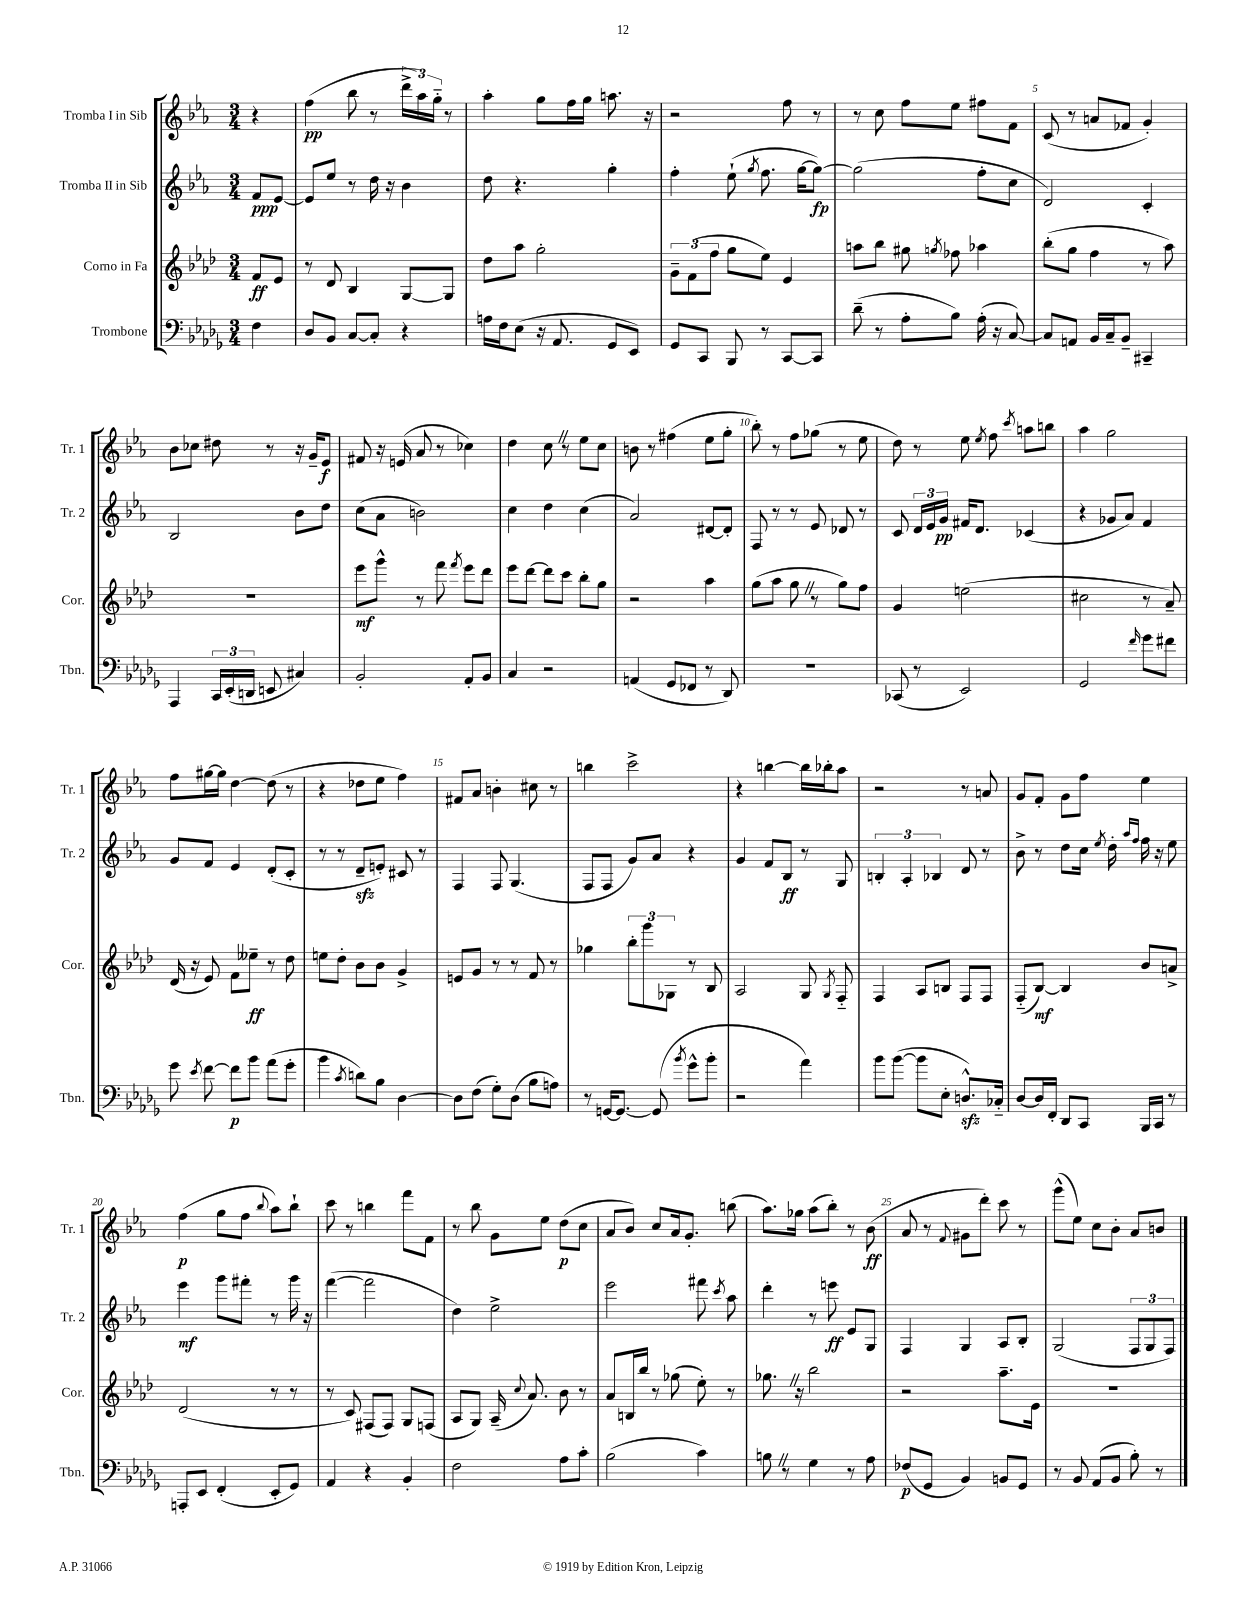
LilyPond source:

<<
\new StaffGroup <<
\new Staff = "s0" \with { instrumentName = "Tromba I in Sib" shortInstrumentName = "Tr. 1" } {
    \clef treble \key ees \major \numericTimeSignature \time 3/4 \partial 4
    \autoBeamOff r4 |
    f''4\pp( bes''8 r8 \tuplet 3/2 { d'''16[-> aes''16) g''16]-_ } r8 |
    aes''4-. g''8[ f''16 g''16] a''8. r16 |
    r2 f''8 r8 |
    r8 c''8 f''8[ ees''8] fis''8[ f'8] |
    c'8( r8 a'8[ fes'8] g'4-.) |
    bes'8[ ces''8] dis''8 r8 r16 g'16[-- ees'8]\f |
    fis'8 r16 e'16( aes'8 r8 ces''4) |
    d''4 c''8 \once \override BreathingSign.text = \markup { \musicglyph "scripts.caesura.straight" } \breathe r8 ees''8[ c''8] |
    b'8 r8 fis''4( ees''8[ g''8]-. |
    bes''8-.) r8 f''8[ ges''8]( r8 ees''8 |
    d''8) r8 ees''8 \acciaccatura { ees''8 } f''8 \acciaccatura { c'''8 } a''8[ b''8] |
    aes''4 g''2 |
    f''8[ gis''16~ gis''16] d''4~ d''8( r8 |
    r4 des''8[ ees''8] f''4) |
    fis'8[ aes'8] b'4-. cis''8 r8 |
    b''4 c'''2-> |
    r4 b''4~ b''16[ bes''16-. aes''8] |
    r2 r8 a'8 |
    g'8[ f'8]-. g'8[ f''8] ees''4 |
    f''4\p( g''8[ f''8] \appoggiatura { bes''8 } aes''8[) bes''8]-! |
    c'''8 r8 b''4 f'''8[ f'8] |
    r8 bes''8 g'8[ ees''8] d''8[\p( c''8] |
    aes'8[ bes'8]) c''8[ aes'16 g'8.]-. b''8( |
    aes''8.[) ges''16] aes''8[( bes''8]-.) r8 bes'8\ff( |
    aes'8 r8 \appoggiatura { f'8 } gis'8[ d'''8]-.) c'''8 r8 |
    g'''8[-^( ees''8]) c''8[ bes'8]-. aes'8[ b'8] \bar "|." |
}
\new Staff = "s1" \with { instrumentName = "Tromba II in Sib" shortInstrumentName = "Tr. 2" } {
    \clef treble \key ees \major \numericTimeSignature \time 3/4 \partial 4
    \autoBeamOff f'8[\ppp ees'8]~ |
    ees'8[ ees''8] r8 d''16 r16 bes'4 |
    d''8 r4. g''4-. |
    f''4-. ees''8-!( \acciaccatura { g''8 } f''8. g''16[~ g''8]~\fp) |
    g''2( f''8[-. c''8] |
    d'2) c'4-. |
    bes2 bes'8[ d''8] |
    c''8[( aes'8] b'2) |
    c''4 d''4 c''4( |
    aes'2) dis'8[~ dis'8]-. |
    f8 r8 r8 ees'8 des'8 r8 |
    c'8 \tuplet 3/2 { d'16[ ees'16 g'16]\pp } fis'16[ d'8.] ces'4( |
    r4 ges'8[ aes'8]) f'4 |
    g'8[ f'8] ees'4 d'8[-.( c'8]-. |
    r8 r8 d'8[--\sfz e'8]-.) cis'8 r8 |
    f4 f8 g4.( |
    f8[ f8] g'8[) aes'8] r4 |
    g'4 f'8[ bes8]\ff r8 g8 |
    \tuplet 3/2 { b4-. aes4-. bes4 } d'8 r8 |
    bes'8-> r8 d''8[ c''16] \acciaccatura { ees''8 } d''16-. \grace { aes''16[ f''16] } f''16 r16 ees''8 |
    ees'''4\mf g'''8[ fis'''8]-. r8 g'''16 r16 |
    f'''4~( f'''2 |
    d''4) ees''2-> |
    ees'''2 fis'''8 \acciaccatura { c'''8 } aes''8 |
    d'''4-. r8 e'''8\ff ees'8[ g8] |
    f4 g4 aes8[ bes8]-. |
    g2( \tuplet 3/2 { f8[ g8 f8]) } \bar "|." |
}
\new Staff = "s2" \with { instrumentName = "Corno in Fa" shortInstrumentName = "Cor." } {
    \clef treble \key aes \major \numericTimeSignature \time 3/4 \partial 4
    \autoBeamOff f'8[\ff ees'8] |
    r8 des'8 bes4 g8[~ g8] |
    des''8[ aes''8] g''2-. |
    \tuplet 3/2 { g'8[-- f'8( f''8] } g''8[ ees''8]) ees'4 |
    a''8[ bes''8] gis''8 \acciaccatura { g''8 } fes''8 aes''4 |
    bes''8[-.( g''8] f''4 r8 aes''8) |
    R2. |
    ees'''8[\mf g'''8]-^ r8 f'''8 \acciaccatura { f'''8 } ees'''8[ des'''8] |
    ees'''8[ des'''8]~ des'''8[ c'''8] bes''8[-. g''8] |
    r2 aes''4 |
    g''8[( aes''8] g''8 \once \override BreathingSign.text = \markup { \musicglyph "scripts.caesura.straight" } \breathe r8 g''8[) f''8] |
    g'4 e''2( |
    cis''2 r8 aes'8--) |
    des'16( r16 ees'8) f'8[ eeses''8]--\ff r8 des''8 |
    e''8[ des''8]-. bes'8[ bes'8] g'4-> |
    e'8[ g'8] r8 r8 f'8 r8 |
    ges''4 \tuplet 3/2 { bes''8[-. g'''8 ges8] } r8 bes8 |
    aes2 g8 \acciaccatura { g8 } f8-_ |
    f4 aes8[ b8] f8[ f8] |
    f8[-_( bes8]~\mf) bes4 bes'8[ a'8]-> |
    des'2( r8 r8 |
    r8 c'8) fis8[( fis8]) g8[ f8]( |
    aes8[ g8]) aes16--( \appoggiatura { c''8 } aes'8.) bes'8 r8 |
    aes'8[ b16 bes''16] r8 ges''8( ees''8-.) r8 |
    ges''8. \once \override BreathingSign.text = \markup { \musicglyph "scripts.caesura.straight" } \breathe r16 bes''2 |
    r2 aes''8.[-- ees'16] |
    R2. \bar "|." |
}
\new Staff = "s3" \with { instrumentName = "Trombone" shortInstrumentName = "Tbn." } {
    \clef bass \key des \major \numericTimeSignature \time 3/4 \partial 4
    \autoBeamOff f4 |
    des8[ bes,8] c8[~ c8]-. r4 |
    a16[ f16 ees8]( r16 aes,8. ges,8[ ees,8]) |
    ges,8[ c,8] bes,,8 r8 c,8[~ c,8] |
    des'8--( r8 aes8[-. bes8]) aes16-.( r16 c8~) |
    c8[ a,8] bes,16[ c16-- bes,8]-- cis,4-- |
    aes,,4 \tuplet 3/2 { c,16[ ees,16-.( d,16] } e,8 cis4) |
    bes,2-. aes,8[-. bes,8] |
    c4 r2 |
    a,4( ges,8[ fes,8] r8 des,8) |
    R2. |
    ces,8( r8 ees,2) |
    ges,2 \grace { f'16 } ges'8[ fis'8] |
    ges'8 \acciaccatura { ees'8 } f'8~ f'8[\p bes'8] aes'8[( ges'8]-. |
    bes'4 \acciaccatura { c'8 } d'8[) bes8] des4~ |
    des8[ f8]( ges8[-.) des8]( bes8[ a8]) |
    r8 g,16[~ g,8.]~ g,8( \acciaccatura { bes'8 } ges'8[-^ bes'8]-. |
    r2 aes'4) |
    bes'8[ bes'8]~( bes'8[ ees8]-. d8.[-^\sfz) ces16]-_ |
    des8[~ des16 f,16]-. des,8[ c,8] bes,,16[ c,16] r8 |
    a,,8[-. ees,8] f,4-.( ees,8[-. ges,8]) |
    aes,4 r4 bes,4-. |
    f2 aes8[ c'8]-. |
    bes2( c'4) |
    b8 \once \override BreathingSign.text = \markup { \musicglyph "scripts.caesura.straight" } \breathe r8 ges4 r8 aes8 |
    fes8[\p( ges,8] bes,4) b,8[ ges,8] |
    r8 bes,8 aes,8[( bes,8] bes8-.) r8 \bar "|." |
}
>>
>>
\layout { \context { \Score \override BarNumber.break-visibility = ##(#f #t #t) barNumberVisibility = #(every-nth-bar-number-visible 5) } }
